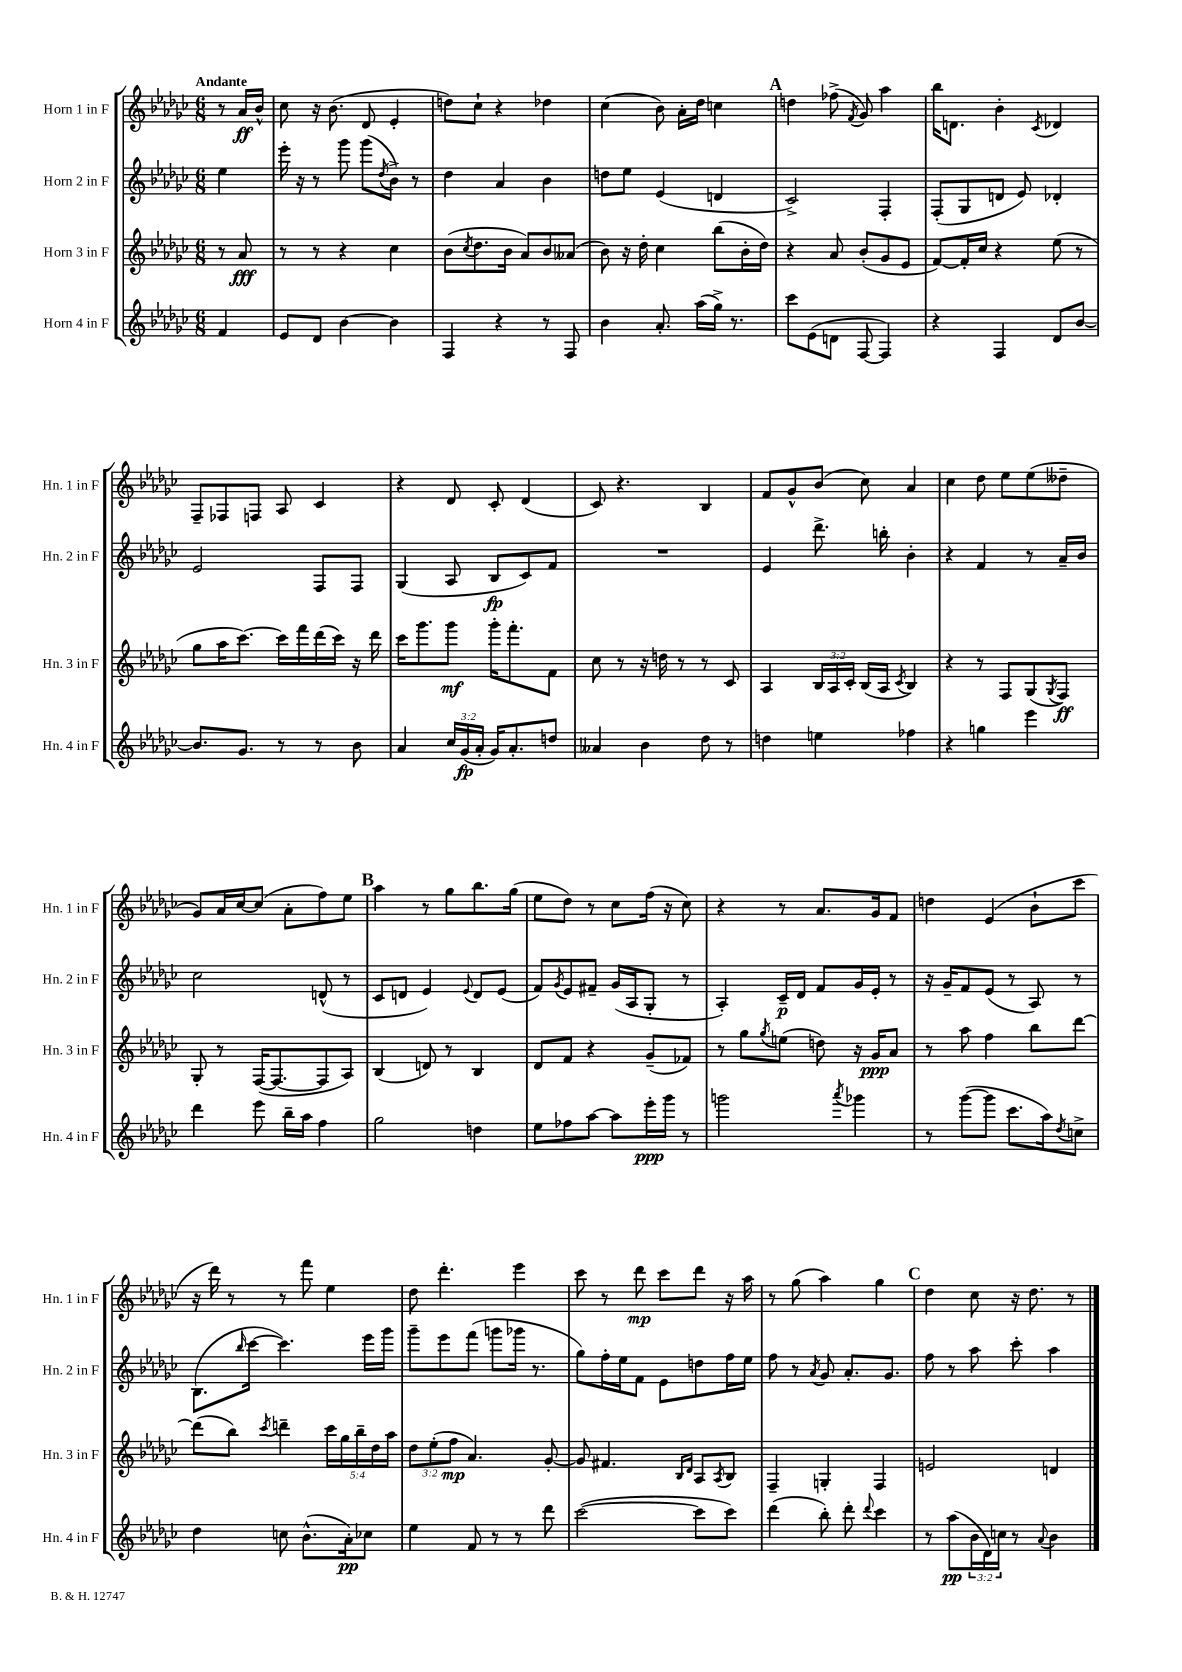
<<
\new StaffGroup <<
\new Staff = "s0" \with { instrumentName = "Horn 1 in F" shortInstrumentName = "Hn. 1 in F" } {
    \clef treble \key ges \major \numericTimeSignature \time 6/8 \partial 4 \tempo "Andante"
    r8 aes'16\ff bes'16-^ |
    ces''8 r16 bes'8.( des'8 ees'4-. |
    d''8) ces''8-! r4 des''4 |
    ces''4( bes'8) aes'16-. des''16 c''4 |
    \mark \markup { \bold "A" } d''4 fes''8->( \acciaccatura { f'8 } ges'8) aes''4 |
    bes''16 d'8. bes'4-. \acciaccatura { ces'8 } des'4 |
    f8-- fes8 f8 aes8 ces'4 |
    r4 des'8 ces'8-. des'4( |
    ces'8) r4. bes4 |
    f'8 ges'8-^ bes'8( ces''8) aes'4 |
    ces''4 des''8 ees''8 ees''8( deses''8-- |
    ges'8) aes'16 ces''16~ ces''8( aes'8-. f''8) ees''8 |
    \mark \markup { \bold "B" } aes''4 r8 ges''8 bes''8. ges''16( |
    ees''8 des''8) r8 ces''8 f''16( r16 ces''8) |
    r4 r8 aes'8. ges'16 f'8 |
    d''4 ees'4( bes'8-! ces'''8 |
    r16 des'''16) r8 r8 f'''8 ees''4 |
    des''8 des'''4.-. ees'''4 |
    ces'''8 r8 des'''8\mp ces'''8 des'''8 r16 aes''16 |
    r8 ges''8( aes''4) ges''4 |
    \mark \markup { \bold "C" } des''4 ces''8 r16 des''8. r8 \bar "|." |
}
\new Staff = "s1" \with { instrumentName = "Horn 2 in F" shortInstrumentName = "Hn. 2 in F" } {
    \clef treble \key ges \major \numericTimeSignature \time 6/8 \partial 4
    ees''4 |
    ees'''16-. r16 r8 ges'''8 ges'''8( \acciaccatura { des''8 } bes'8->) r8 |
    des''4 aes'4 bes'4 |
    d''8 ees''8 ees'4( d'4 |
    \mark \markup { \bold "A" } ces'2->) f4-. |
    f8-.( ges8 d'8 ees'8) des'4-. |
    ees'2 f8 f8 |
    ges4( aes8 bes8\fp ces'8) f'8 |
    R2. |
    ees'4 des'''8.-> b''16-. bes'4-. |
    r4 f'4 r8 aes'16-- bes'16 |
    ces''2 d'8-^( r8 |
    \mark \markup { \bold "B" } ces'8 d'8 ees'4) \appoggiatura { ees'8 } d'8 ees'8( |
    f'8) \acciaccatura { ges'8 } ees'8 fis'8-- ges'16( aes16 ges8-. r8 |
    aes4-.) ces'16--\p des'16 f'8 ges'16 ees'16-. r8 |
    r16 ges'16-- f'8 ees'8( r8 aes8) r8 |
    bes8.( \grace { bes''16 } ces'''16~ ces'''4.) ees'''16 ges'''16 |
    ges'''8-- ees'''8 f'''8( g'''8 ges'''16 r8. |
    ges''8) f''16-. ees''16 f'8 ees'8 d''8 f''16 ees''16 |
    f''8 r8 \acciaccatura { aes'8 } ges'8 aes'8.-. ges'8. |
    \mark \markup { \bold "C" } f''8 r8 aes''8 ces'''8-. aes''4 \bar "|." |
}
\new Staff = "s2" \with { instrumentName = "Horn 3 in F" shortInstrumentName = "Hn. 3 in F" } {
    \clef treble \key ges \major \numericTimeSignature \time 6/8 \override Staff.TupletNumber.text = #tuplet-number::calc-fraction-text \partial 4
    r8 aes'8\fff |
    r8 r8 r4 ces''4 |
    bes'8( \acciaccatura { ces''8 } des''8. bes'16 aes'8) bes'8 aeses'8( |
    bes'8) r16 des''16-. ces''4 bes''8( bes'16-. des''16) |
    \mark \markup { \bold "A" } r4 aes'8 bes'8-.( ges'8 ees'8 |
    f'8~) f'16-. ces''16 r4 ees''8( r8 |
    ges''8 aes''16 ces'''8.~) ces'''16 f'''16 des'''16( ces'''16) r16 des'''16 |
    ces'''16 ges'''8. ges'''8\mf ges'''16-. f'''8.-. f'8 |
    ces''8 r8 r16 d''16 r8 r8 ces'8 |
    aes4 \tuplet 3/2 { bes16 aes16 ces'16-. } bes16( aes16 \acciaccatura { ces'8 } bes4) |
    r4 r8 f8 ges8( \acciaccatura { ges8 } f8\ff) |
    ges8-. r8 f16~( f8.~ f8 aes8) |
    \mark \markup { \bold "B" } bes4( d'8) r8 bes4 |
    des'8 f'8 r4 ges'8--( fes'8) |
    r8 ges''8 \acciaccatura { ges''8 } e''8( d''8) r16 ges'16\ppp aes'8 |
    r8 aes''8 f''4 bes''8 des'''8~ |
    des'''8( bes''8) \acciaccatura { ces'''8 } d'''4-- \tuplet 5/4 { ces'''16 ges''16 bes''16-- des''16 aes''16 } |
    \tuplet 3/2 { des''8 ees''8-.( f''8\mp } aes'4.) ges'8~-. |
    ges'8 fis'4. \grace { bes16 des'16 } aes8 \acciaccatura { aes8 } bes8 |
    f4-- g4-. f4 |
    \mark \markup { \bold "C" } e'2 d'4 \bar "|." |
}
\new Staff = "s3" \with { instrumentName = "Horn 4 in F" shortInstrumentName = "Hn. 4 in F" } {
    \clef treble \key ges \major \numericTimeSignature \time 6/8 \override Staff.TupletNumber.text = #tuplet-number::calc-fraction-text \partial 4
    f'4 |
    ees'8 des'8 bes'4~ bes'4 |
    f4 r4 r8 f8 |
    bes'4 aes'8.-. aes''16( ges''16->) r8. |
    \mark \markup { \bold "A" } ces'''8 ees'8( d'8 f8~ f4) |
    r4 f4 des'8 bes'8~ |
    bes'8. ges'8. r8 r8 bes'8 |
    aes'4 \tuplet 3/2 { ces''16 ges'16\fp( aes'16-. } ges'16) aes'8.-. d''8 |
    aeses'4 bes'4 des''8 r8 |
    d''4 e''4 fes''4 |
    r4 g''4 ees'''4 |
    des'''4 ees'''8 bes''16-- aes''16 f''4 |
    \mark \markup { \bold "B" } ges''2 d''4 |
    ees''8 fes''8 aes''8~ aes''8 ees'''16-.\ppp ges'''16 r8 |
    g'''2 \acciaccatura { aes'''8 } ges'''4 |
    r8 ges'''8~( ges'''8 ces'''8. aes''16) \acciaccatura { des''8 } c''8-> |
    des''4 c''8 bes'8.-^( aes'16-.\pp) ces''8 |
    ees''4 f'8 r8 r8 des'''8 |
    ces'''2~( ces'''8 ces'''8) |
    des'''4( bes''8-.) des'''8-. \appoggiatura { des'''8 } ces'''4 |
    \mark \markup { \bold "C" } r8 aes''8\pp( \tuplet 3/2 { bes'16 des'16) c''16 } r8 \appoggiatura { aes'8 } bes'4 \bar "|." |
}
>>
>>
\layout { \context { \Score \remove "Bar_number_engraver" } }
